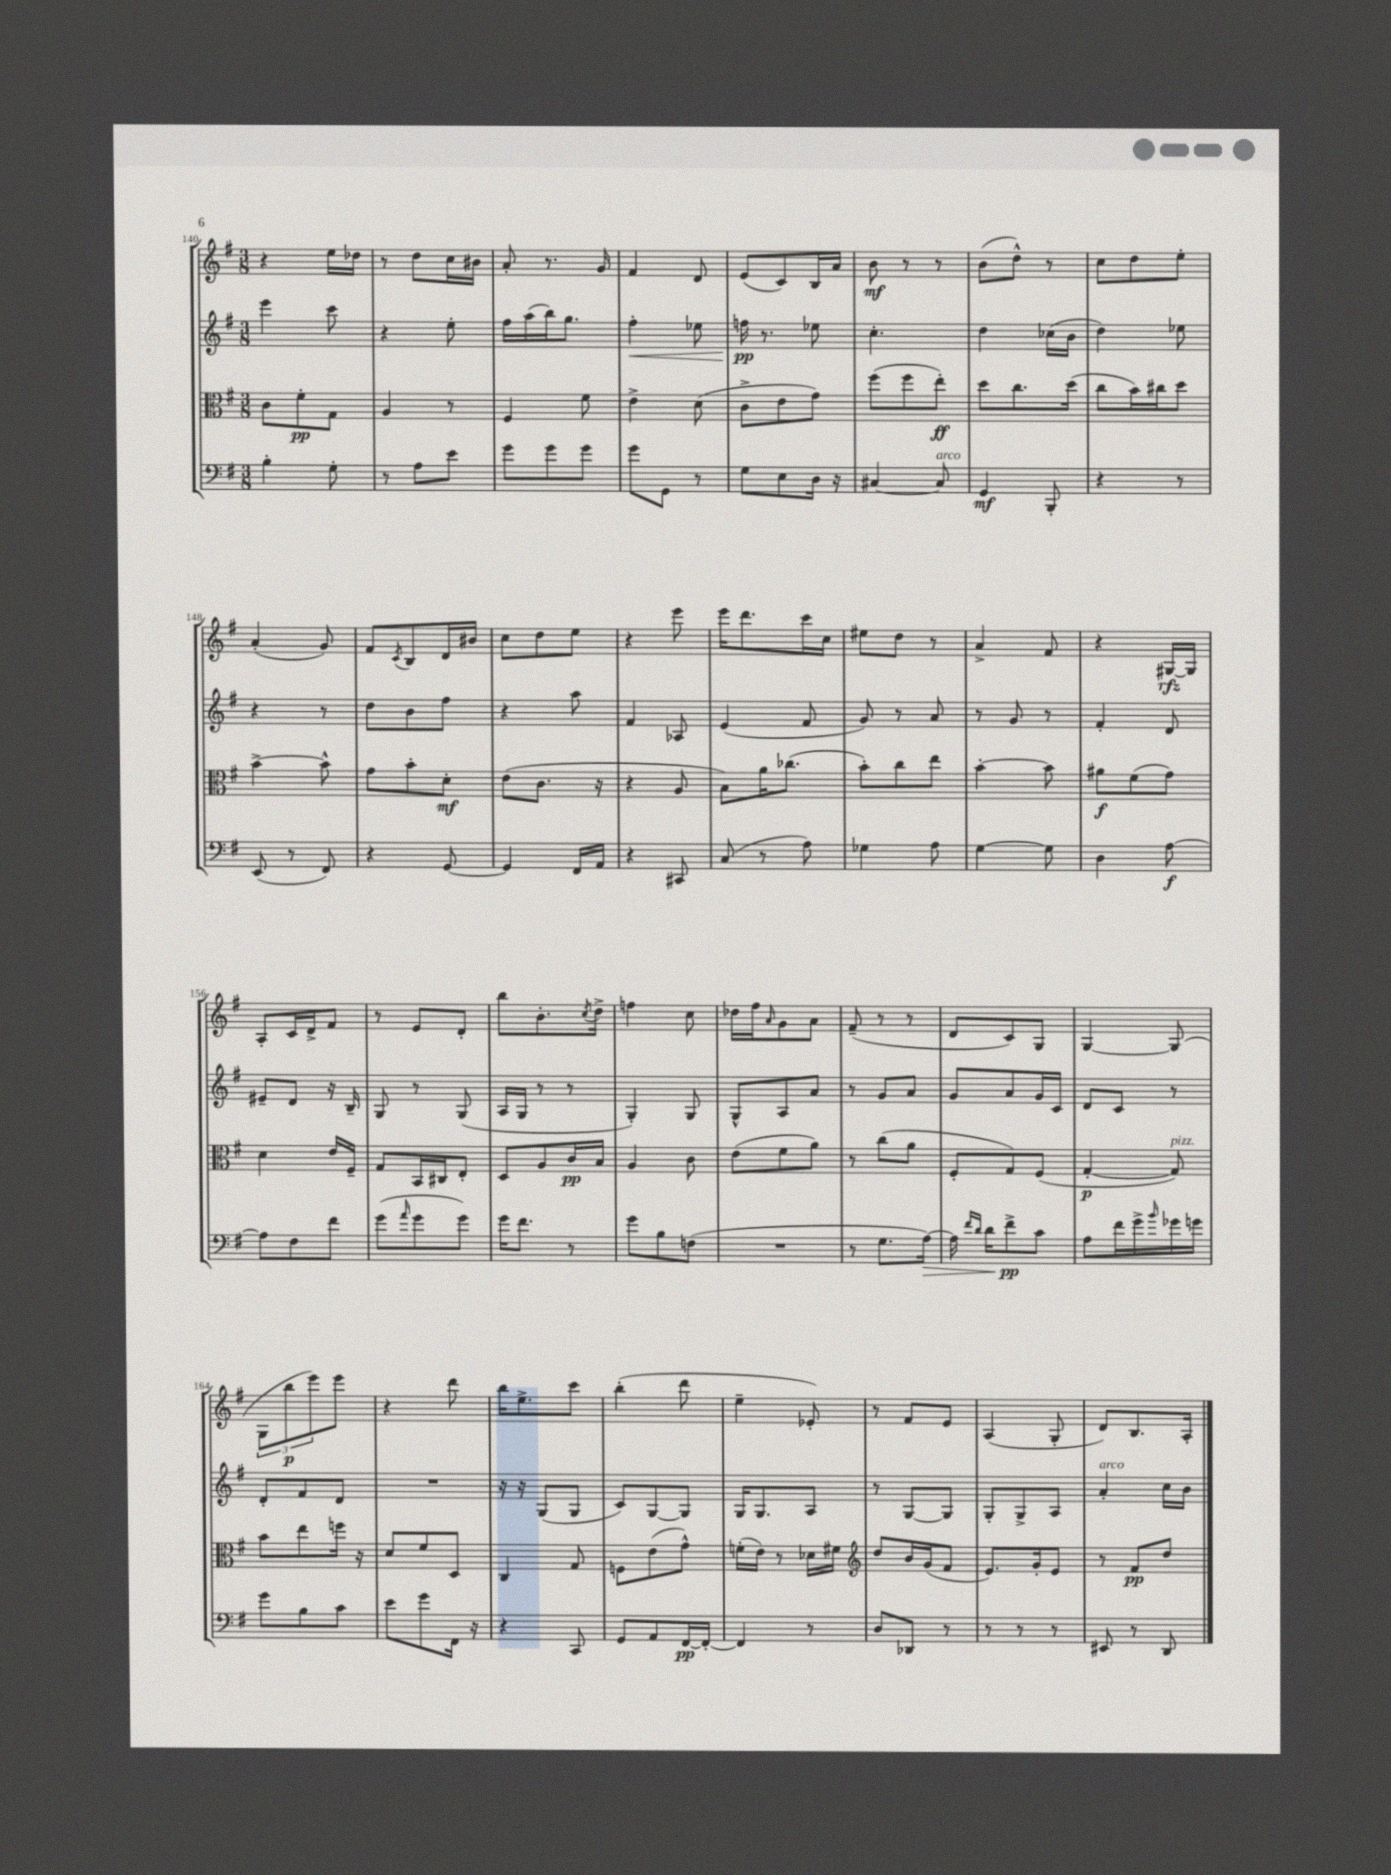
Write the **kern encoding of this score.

**kern	**kern	**kern	**kern
*staff4	*staff3	*staff2	*staff1
*clefF4	*clefC3	*clefG2	*clefG2
*k[f#]	*k[f#]	*k[f#]	*k[f#]
*M3/8	*M3/8	*M3/8	*M3/8
4B'	8c	4eee	4r
.	8f#'	.	.
8G'	8G	8ccc	16ee
.	.	.	16dd-
=	=	=	=
8r	4A	4r	8r
8A	.	.	8dd
8e	8r	8ee'	16cc
.	.	.	16b#
=	=	=	=
8g	4F#	16ff#	8a'
.	.	(16aa	.
8g	.	16bb)	8.r
.	.	8.gg	.
8g	8f#	.	.
.	.	.	16g
=	=	=	=
8g	4e^	4ff#'	4f#
8GG	.	.	.
8r	(8d	8ee-	8d
=	=	=	=
8G	8c^	16ff	(8e
.	.	8.r	.
8E	8e	.	8c)
16D	8g)	8ee-	16B
16r	.	.	16a
=	=	=	=
[4C#	(8ff#	4.cc'	8b
.	8ff#	.	8r
8C#]	8ee')	.	8r
=	=	=	=
4GG	8dd	4dd	(8b
.	8.cc	.	8dd^^)
8BBB'	.	(16cc-	8r
.	(16dd	16b	.
=	=	=	=
4r	8cc	4dd)	8cc
.	16b)	.	8dd
.	16cc#	.	.
8r	8dd	8ee-	8ee'
=	=	=	=
(8EE	[4b^	4r	(4a'
8r	.	.	.
8FF#)	8b^^]	8r	8g)
=	=	=	=
4r	8g	8dd	8f#
.	.	.	8qc
.	8b'	8b	8B
[8GG	8d'	8ff#	16d
.	.	.	16b#
=	=	=	=
4GG]	(8e	4r	8cc
.	8.c	.	8dd
16FF#	.	8aa	8ee
16AA	16r	.	.
=	=	=	=
4r	4r	4f#	4r
8CC#	8A	8A-	8eee
=	=	=	=
(8C	8B)	(4e	16eee
.	.	.	8.ddd
8r	16a	.	.
.	(8.cc-	.	.
8A)	.	8f#	16ccc
.	.	.	16cc
=	=	=	=
4G-	8b')	8g)	8ee#
.	8cc	8r	8dd
8A	8ee	8a	8r
=	=	=	=
[4G	[4b'	8r	4a^
.	.	8g	.
8G]	8b]	8r	8f#
=	=	=	=
4D	8a#	4f#'	4r
.	(8f#	.	.
[8A	8g)	8d	[16G#
.	.	.	16G#]
=	=	=	=
8A]	4d	8e#~	8A'
8F#	.	8d	16c
.	.	.	16d^
8f#	16e	16r	8f#
.	16F#~	16B~	.
=	=	=	=
(8g	8G	8G	8r
16qqa	.	.	.
8g	16BB	8r	8e
.	16C#	.	.
8g)	8E'	(8G	8d'
=	=	=	=
16g	8D	16A	8bb
8.f#	.	16G	.
.	8A	8r	8.b'
8r	16c	8r	.
.	.	.	8qcc
.	16B	.	16dd^
=	=	=	=
8g	4A	4G')	4ff
8B	.	.	.
(8F	8c	8G	8cc
=	=	=	=
4.r	(8e	8G^^	16dd-
.	.	.	16ff#
.	.	.	16qqa
.	8f#	8A	8g
.	8a)	8a	8a
=	=	=	=
8r	8r	8r	(8f#~
8.G	(8cc	8g	8r
.	8a	8a	8r
[16A)	.	.	.
=	=	=	=
16A]	8F#'	8g	8d
16qqf#	.	.	.
16qqd	.	.	.
16d	.	.	.
8f#^	8G)	8a	8c)
8c	(8F#	16g	8G
.	.	16c	.
=	=	=	=
8A	[4G'	8d	[4G
16f#	.	8c	.
16g^	.	.	.
16qqb	.	.	.
16g-	8G])	8r	(8G]
16g	.	.	.
=	=	=	=
8g	8b	8d'	12G
.	.	.	12bb
8B	8ee	8f#	.
.	.	.	12eee)
8c	16ff	8d	8eee
.	16r	.	.
=	=	=	=
8e	8d	4.r	4r
8g	8f#	.	.
16FF#	8D	.	8ddd
16r	.	.	.
=	=	=	=
4r	4C	16r	16bb
.	.	16r	8.ee^
.	.	(8G	.
8CC	8G	8G	8ccc
=	=	=	=
8GG	8F	8c)	(4bb'
8AA	(8e	[8G	.
[16FF#	8g^^)	8G]	8ddd
16FF#'_	.	.	.
=	=	=	=
4FF#]	(16f'	16G	4ee~
.	16e)	8.G	.
.	8r	.	.
8r	16d-	8A	8e-')
.	16f#	.	.
=	=	=	=
*	*clefG2	*	*
8D	8dd	8r	8r
8DD-	16b	[8G	8f#
.	(16g	.	.
8r	8f#	8G]	8e
=	=	=	=
8r	8.e)	8G'	(4A
8r	.	8G^	.
.	16g'	.	.
8r	8e	8A	8G'
=	=	=	=
8EE#	8r	4a'	8d)
8r	8f#	.	8.B
8DD	8dd	16cc	.
.	.	16b	16A'
==	==	==	==
*-	*-	*-	*-
